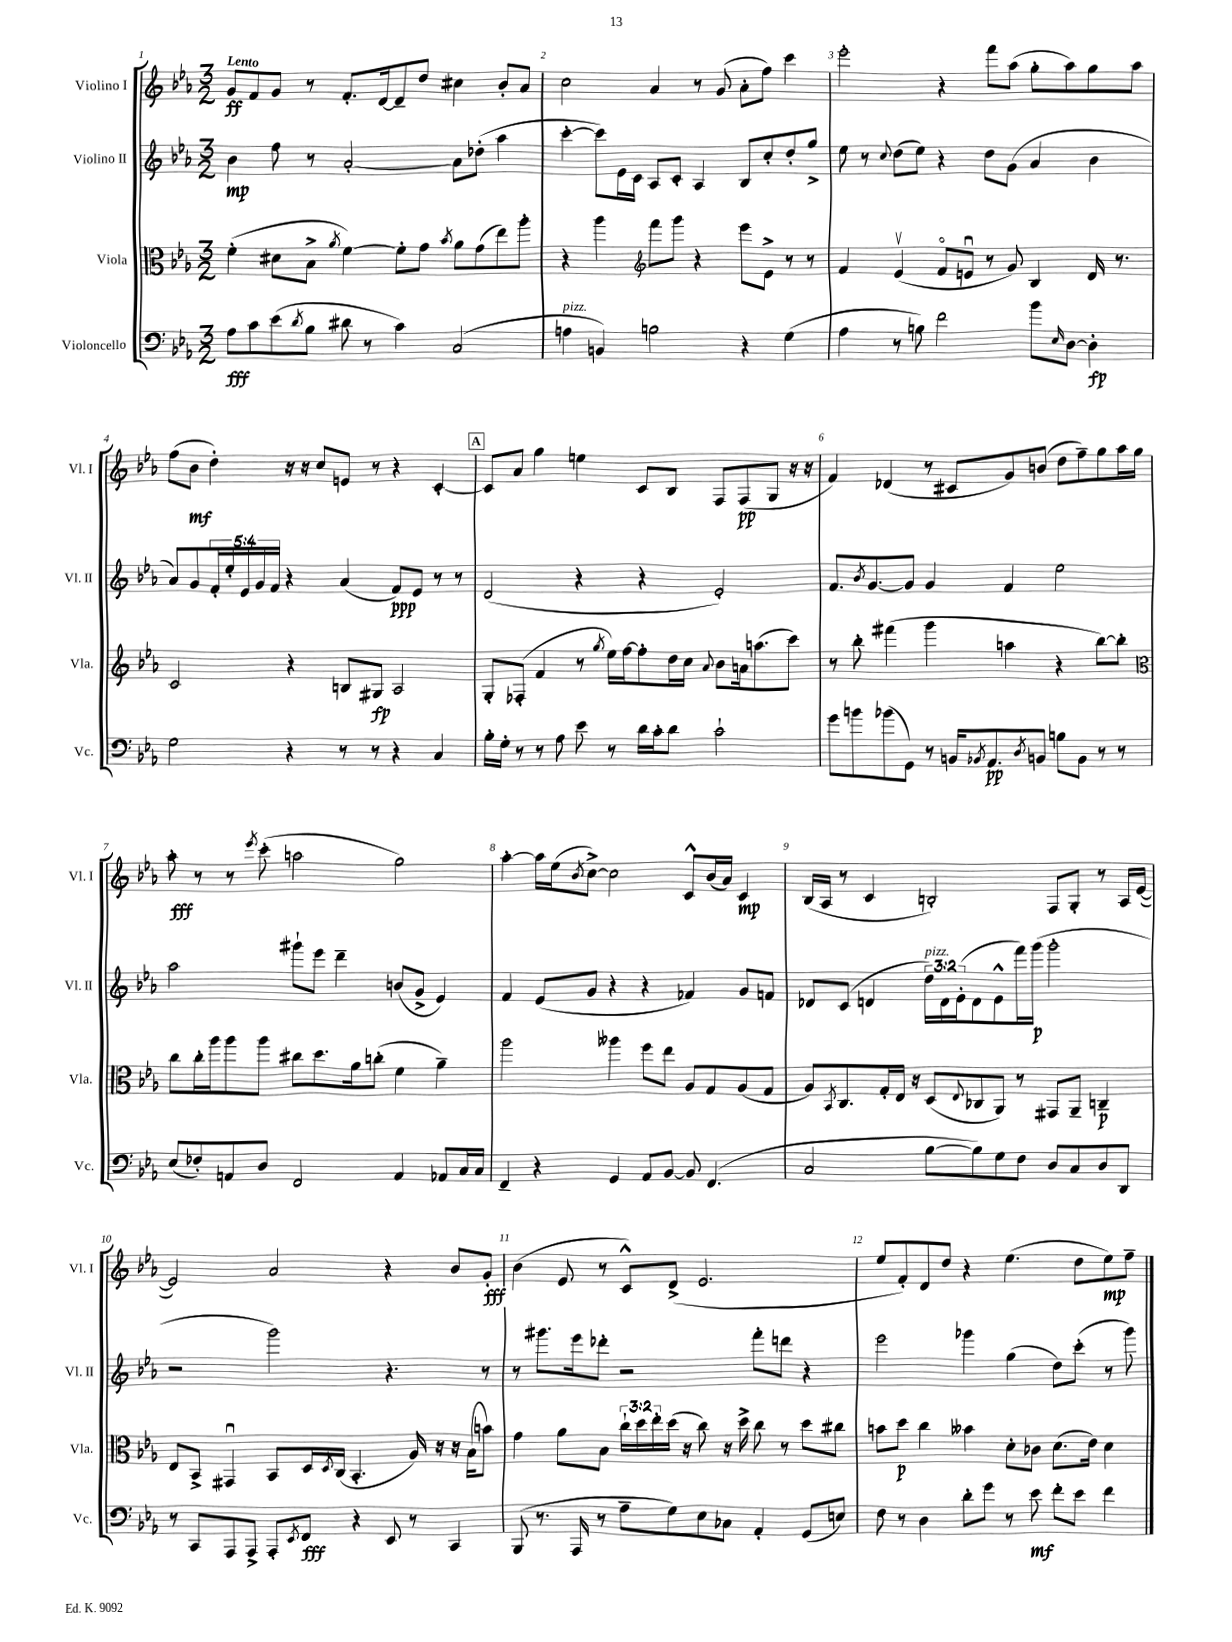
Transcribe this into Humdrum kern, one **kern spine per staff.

**kern	**kern	**kern	**kern
*staff4	*staff3	*staff2	*staff1
*clefF4	*clefC3	*clefG2	*clefG2
*k[b-e-a-]	*k[b-e-a-]	*k[b-e-a-]	*k[b-e-a-]
*M3/2	*M3/2	*M3/2	*M3/2
8A-	(4f'	4b-	8g
8c	.	.	8f
(8e-	8d#	8ff	8g
8qd	.	.	.
8B-	8B-^	8r	8r
.	8qa-	.	.
8d#	[4f)	[2a-'	8.f'
8r	.	.	.
.	.	.	[16d
4c)	8f']	.	8d~]
.	8g	.	8dd
.	8qb-	.	.
(2C	8a-	8a-]	4cc#
.	(8g	(8dd-'	.
.	8ee-)	4aa-	8b-'
.	8aa-'	.	8a-
=	=	=	=
4A	4r	[4ccc'	2cc
4BB)	4aa-	8ccc])	.
.	.	16e-	.
.	.	16c	.
*	*clefG2	*	*
2B	8fff	8A-	4a-
.	8ggg	8c'	.
.	4r	4A-	8r
.	.	.	(8g
4r	8eee-	8B-	8a-'
.	8e-^	8cc'	8ff)
(4G	8r	8dd'	4ccc
.	8r	8gg^	.
=	=	=	=
4A-	4f	8ee-	2eee-'
.	.	8r	.
.	.	8qqcc	.
8r	(4e-v	(8dd	.
8B)	.	8ee-)	.
2f	8fo	4r	4r
.	8eu	.	.
.	8r	8dd	8fff
.	8g)	(8g	(8aa-
8b-	4B-	4a-	8gg'
16qqE-	.	.	.
[8D	.	.	8aa-)
4D']	16d	4b-	8gg
.	8.r	.	.
.	.	.	8aa-
=	=	=	=
2G	2c	8a-)	(8ff
.	.	8g	8b-
.	.	20f'	4dd')
.	.	20ee-'	.
.	.	20e-	.
.	.	20g	.
.	.	20f	.
4r	4r	4r	16r
.	.	.	16r
.	.	.	8cc
8r	8B	(4a-	8e
8r	8G#	.	8r
4r	2A-	8f)	4r
.	.	8e-	.
4C	.	8r	[4c'
.	.	8r	.
=	=	=	=
16B-'	8G'	(2d	8c]
16G'	.	.	.
8r	(8F-'	.	8a-
8r	4f	.	4gg
8A-	.	.	.
8e-	8r	4r	4ee
.	8qgg	.	.
8r	16ee-)	.	.
.	[16ff	.	.
16d	8ff']	4r	8c
16c'	.	.	.
8d	16dd	.	8B-
.	16cc	.	.
.	8qqa-	.	.
2c`	8b-	2e-')	8F
.	16a	.	(8F
.	(8.aa	.	.
.	.	.	8G
.	8ccc)	.	16r
.	.	.	16r
=	=	=	=
8g	8r	8.f	4f)
8b	8bb-'	.	.
.	.	8qb-	.
.	.	[8.g	.
(8b-	(4fff#	.	(4d-
8GG)	.	8g]	.
8r	4ggg	4g	8r
16BB	.	.	8c#
8qBB-	.	.	.
8.AA-	.	.	.
.	4aa	4f	8g)
8qD	.	.	.
8BB	.	.	(8b
8B	4r	2ee-	8dd
8BB	.	.	8ff~)
8r	[8bb-)	.	8gg
8r	8bb-']	.	16aa-
.	.	.	16gg
=	=	=	=
*	*clefC3	*	*
(8E-	8cc	2aa-	8aa-'
8F-')	16cc'	.	8r
.	16aa-	.	.
8AA	8aa-	.	8r
.	.	.	8qeee-
8D	8aa-	.	(8ccc'
2FF	8cc#	8ggg#`	2aa
.	8.dd	8eee-	.
.	.	4ddd~	.
.	16a-	.	.
.	(8cc'	.	.
4AA	4f	(8b	2gg)
.	.	8g^	.
8AA-	4a-~)	4e-)	.
16C	.	.	.
16C	.	.	.
=	=	=	=
4FF~	2aa-	4f	[4aa-'
4r	.	(8e-	16aa-]
.	.	.	(16ee-
.	.	.	8qb-
.	.	8g	[8cc^)
4GG	4aa--	4r	2cc]
8AA-	8ff	4r	.
[8BB-	8ee-	.	.
8BB-]	8A-	4f-)	8c^^
(4.FF	8G	.	(16b-
.	.	.	16a-)
.	(8A-	8g	4c
.	8G	8f	.
=	=	=	=
2C	8A-)	8d-	(16B-
.	.	.	16A-
.	8qBB-	.	.
.	8.C	(8c	8r
.	.	4d	4c
.	16G'	.	.
.	16E-	.	.
.	16r	.	.
[8B-	(8D	24dd)	2B')
.	.	24d	.
.	.	(24e-'	.
.	8qqE-	.	.
8B-])	8C-	8d	.
8G	8AA-)	8e-^^	.
8F	8r	16fff)	.
.	.	(16ggg	.
8D	8GG#	2ggg'	8F
8C	8AA-~	.	8G'
8D	4C~	.	8r
8DD	.	.	16A-
.	.	.	([16e-
=	=	=	=
8r	8E-	2r	2e-])
8CC	8BB-^	.	.
8AAA-	4GG#u	.	.
8AAA-^	.	.	.
8AAA-'	8BB-	2ggg)	2a-
8qEE-	.	.	.
8FF	16D	.	.
.	8qD	.	.
.	(16C	.	.
4r	4.BB-'	.	.
8EE-	.	4.r	4r
8r	16A-)	.	.
.	16r	.	.
4CC	16r	.	8b-
.	(16B-	.	.
.	8b)	8r	8g'
=	=	=	=
(8BBB-	4g	8r	(4b-
8.r	.	8.ggg#	.
.	8a-	.	8e-
16AAA-	.	16eee-	.
8r	8B-	8ddd-'	8r
8A-~	24cc`	2r	8c^^)
.	24dd	.	.
.	24ee-'	.	.
8G)	(16dd	.	(8d^
.	16r	.	.
8E-	8cc)	.	2.e-
8C-	16r	.	.
.	16dd^	.	.
4AA-'	8cc	8fff'	.
.	8r	8ddd	.
(8GG	8dd	4r	.
8E)	8cc#	.	.
=	=	=	=
8F	8b	2eee-	8ee-
8r	8dd	.	8f')
4D	4cc	.	8d
.	.	.	8dd
8d'	4b--	4ggg-	4r
8g	.	.	.
8r	8d'	(4gg	(4.ee-
8e-	8c-	.	.
8f'	(8.d	8dd)	.
8e-	.	(8ccc'	8dd
.	16e-)	.	.
4f	4d	8r	8ee-)
.	.	8ggg-)	8ff~
==	==	==	==
*-	*-	*-	*-
